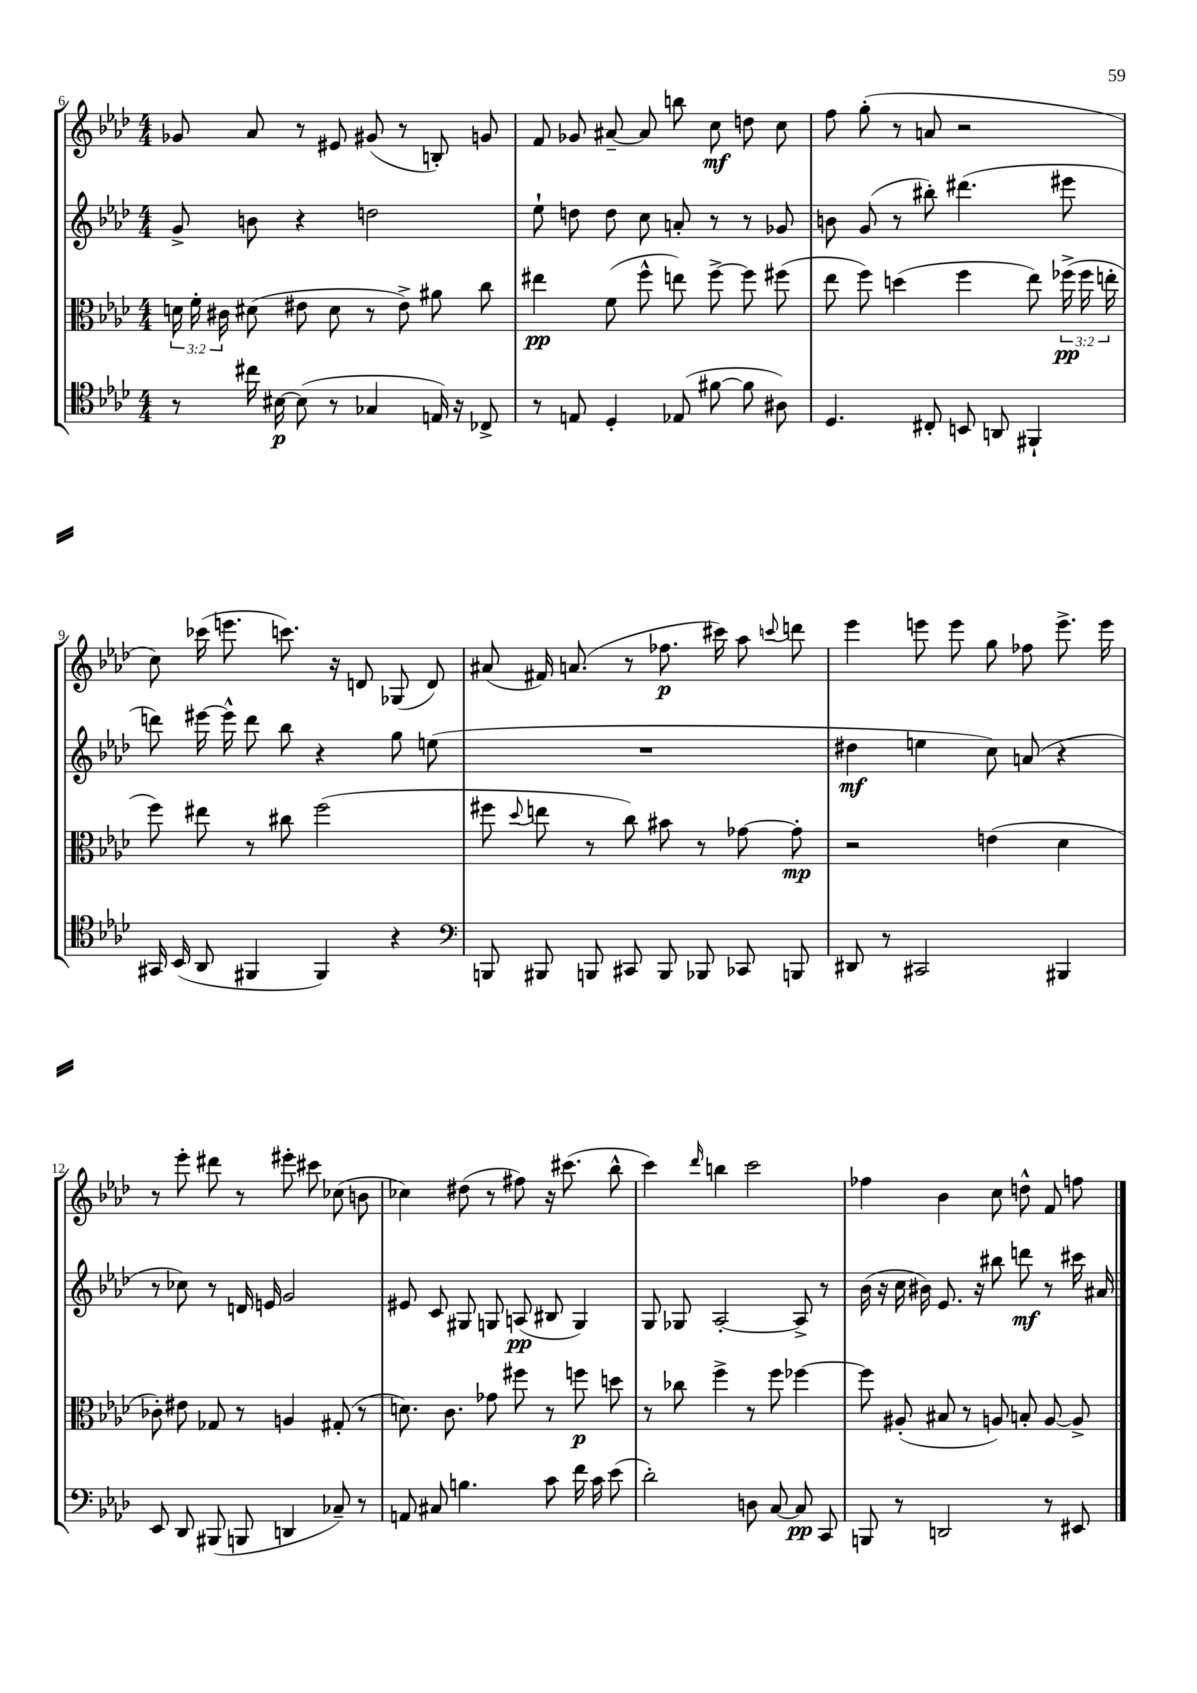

**kern	**kern	**kern	**kern
*staff4	*staff3	*staff2	*staff1
*clefC4	*clefC3	*clefG2	*clefG2
*k[b-e-a-d-]	*k[b-e-a-d-]	*k[b-e-a-d-]	*k[b-e-a-d-]
*M4/4	*M4/4	*M4/4	*M4/4
8r	24d\	8g^/	8g-/
.	24f'\	.	.
.	24c#\	.	.
16cc#\	(8d#\	8b\	8a-/
[16B#\	.	.	.
(8B#\]	8e#\	4r	8r
8r	8d#\	.	8e#/
4G-/	8r	2dd\	(8g#/
.	8e#^\)	.	8r
16E/)	8a#\	.	8B'/)
16r	.	.	.
8C-^/	8cc\	.	8g/
=	=	=	=
8r	4ee#\	8ee-`\	8f/
8E/	.	8dd\	8g-/
4D-'/	(8f\	8dd\	[8a#~/
.	8ff^^\	8cc\	8a#/]
(8E-/	8ee\)	8a'/	8bb\
[8f#\	[8ff^\	8r	8cc\
8f#\]	8ff\]	8r	8dd\
8A#\)	(8ff#\	8g-/	8cc\
=	=	=	=
4.D-/	8ee-\	8b\	8ff\
.	8ff\)	(8g/	(8gg'\
.	(4dd\	8r	8r
8C#'/	.	8bb#'\)	8a/
8BB/	4ff\	(4.ddd#\	2r
8AA/	.	.	.
4FF#`/	8ee-\)	.	.
.	(24ff-^\	8eee#\	.
.	24ff-\	.	.
.	24ee'\	.	.
=	=	=	=
16GG#/	8ff\)	8ddd\)	8cc\)
(16BB-/	.	.	.
8AA-/	8ee#\	[16eee#\	(16ccc-\
.	.	16eee#^^\]	8.eee\
4FF#/	8r	8ddd\	.
.	8cc#\	8bb-\	8.ccc\)
4FF#/)	(2ff\	4r	.
.	.	.	16r
.	.	.	8d/
4r	.	8gg\	(8G-/
.	.	(8ee\	8d/)
=	=	=	=
*clefF4	*	*	*
8BBB/	8ff#\	1r	(8a#/
.	8qqdd-/	.	.
8BBB#/	8ee\	.	16f#/)
.	.	.	(8.a/
8BBB/	8r	.	.
8CC#/	8cc\)	.	8r
8BBB/	8b#\	.	8.ff-\
8BBB-/	8r	.	.
.	.	.	16ccc#\)
8CC-/	[8g-\	.	8aa-\
.	.	.	8qqccc/
8BBB/	8g-'\]	.	8ddd\
=	=	=	=
8DD#/	2r	4dd#\	4eee-\
8r	.	.	.
2CC#/	.	4ee\	8eee\
.	.	.	8eee\
.	(4e\	8cc\)	8gg\
.	.	(8a/	8ff-\
4BBB#/	4d-\	4r	8.eee^\
.	.	.	16eee\
=	=	=	=
8EE-/	8c-'\)	8r	8r
8DD-/	8e#\	8cc-\)	8eee-'\
(8BBB#/	8G-/	8r	8ddd#\
8BBB/	8r	16d/	8r
.	.	16e/	.
4DD/	4A/	2g/	8eee#'\
.	.	.	8ccc#\
8C-~/)	(8G#'/	.	(8cc-\
8r	8r	.	8b\
=	=	=	=
8AA/	8.d\)	8e#/	4cc-\)
8C#/	.	8c/	.
.	8.c\	.	.
4.B\	.	8G#/	(8dd#\
.	8g-\	8G/	8r
.	8ff#\	(8A/	8ff#\)
8c\	8r	8B#/	16r
.	.	.	(8.ccc#\
16f\	8ff\	4G/)	.
16c\	.	.	.
(8e-\	8dd\	.	8bb-^^\
=	=	=	=
2d-'\)	8r	8G/	4ccc\)
.	8cc-\	8G-/	.
.	.	.	16qqddd-/
.	4ff^\	[2A-'/	4bb\
8D\	8r	.	2ccc\
[8C/	8ff\	.	.
8C/]	[4ff-\	8A-^/]	.
8CC/	.	8r	.
=	=	=	=
8BBB/	8ff-\]	(16b-\	4ff-\
.	.	16r	.
8r	(8A#'/	16cc\	.
.	.	16b#\)	.
2DD/	8B#/	8.e-/	4b-\
.	8r	.	.
.	.	16r	.
.	8A/)	8bb#\	8cc\
.	8B'/	8ddd\	8dd^^\
8r	[8A/	8r	8f/
8EE#/	8A^/]	16ccc#\	8ff\
.	.	16a#/	.
==	==	==	==
*-	*-	*-	*-
